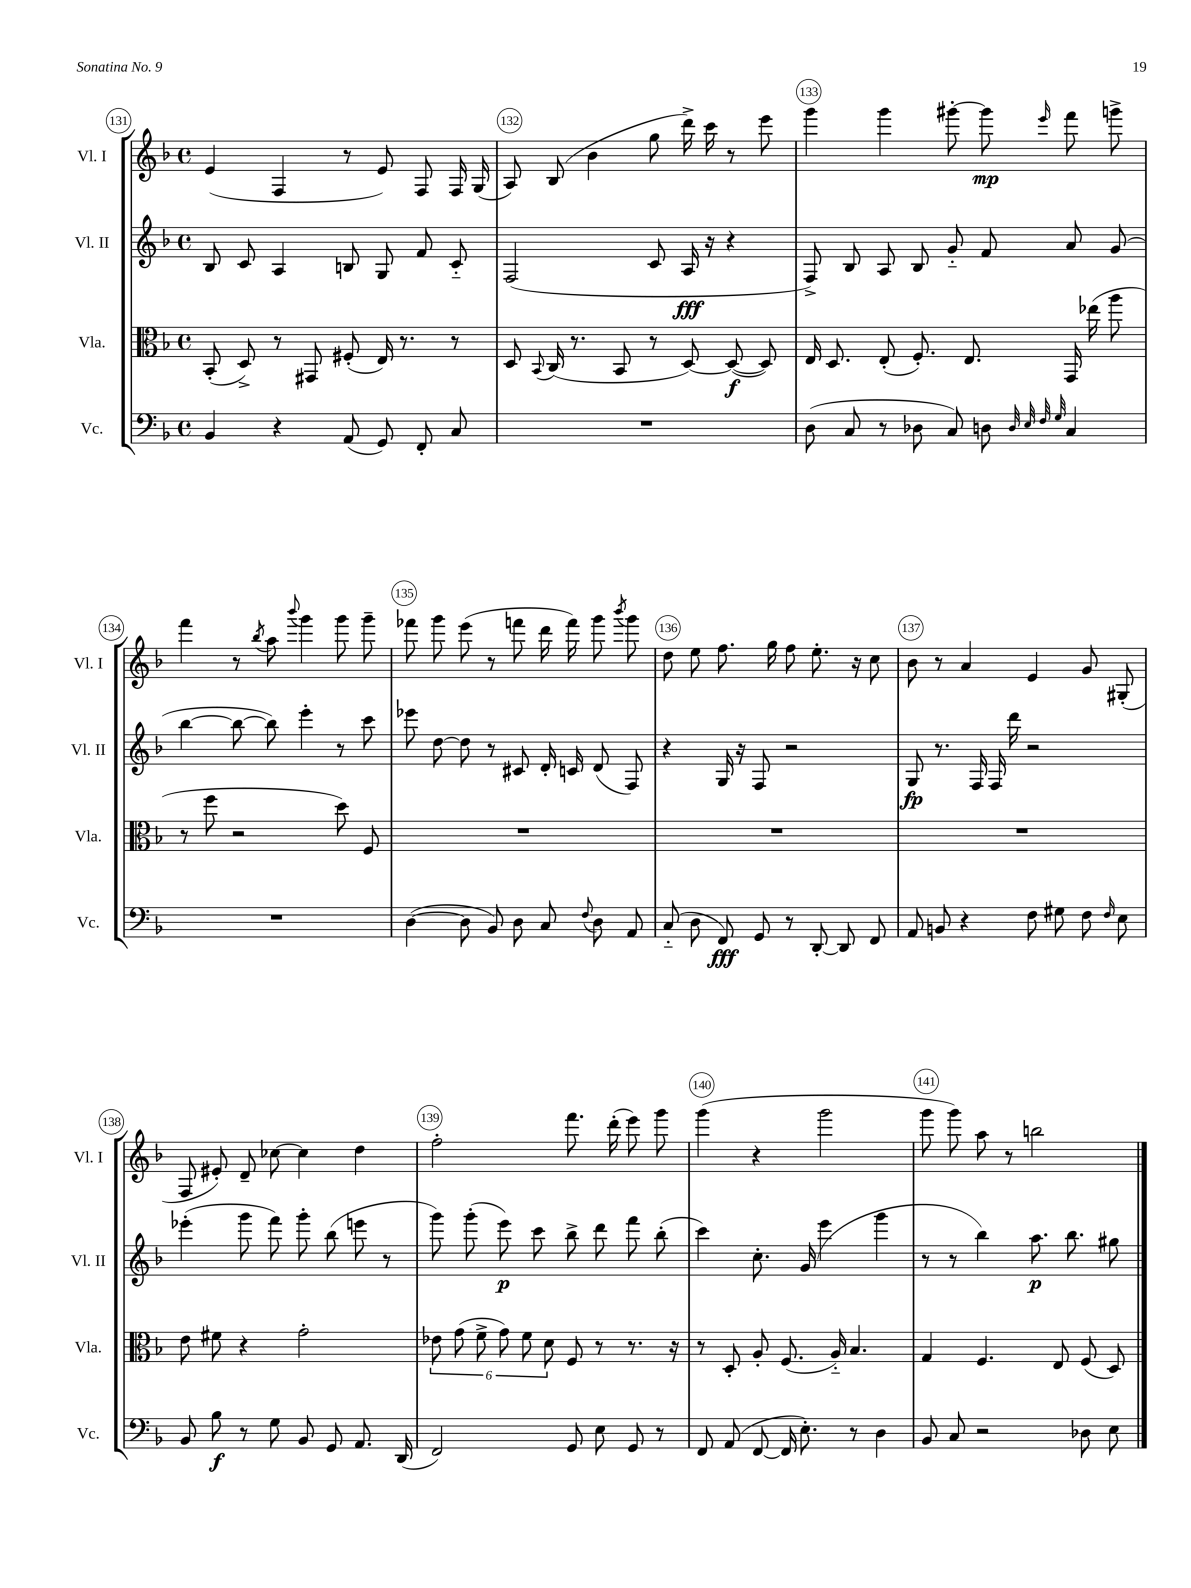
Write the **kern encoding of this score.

**kern	**kern	**kern	**kern
*staff4	*staff3	*staff2	*staff1
*clefF4	*clefC3	*clefG2	*clefG2
*k[b-]	*k[b-]	*k[b-]	*k[b-]
*M4/4	*M4/4	*M4/4	*M4/4
*met(c)	*met(c)	*met(c)	*met(c)
4BB-	(8BB-'	8B-	(4e
.	8D^)	8c	.
4r	8r	4A	4F
.	8GG#	.	.
(8AA	(8F#'	8B	8r
8GG)	16E)	8G	8e)
.	8.r	.	.
8FF'	.	8f	8F
8C	8r	8c'~	16F
.	.	.	(16G
=	=	=	=
1r	8D	(2F	8A)
.	8qqBB-	.	.
.	(16C	.	(8B-
.	8.r	.	.
.	.	.	4b-
.	8BB-	.	.
.	8r	8c	8gg
.	[8D)	16A	16ddd^)
.	.	16r	16ccc
.	(8D_	4r	8r
.	8D])	.	8eee
=	=	=	=
(8D	16E	8F^)	4ggg
.	8.D	.	.
8C	.	8B-	.
8r	(8E'	8A	4ggg
8D-	8.F')	8B-	.
8C)	.	8g'~	[8ggg#'
.	8.E	.	.
8D	.	8f	8ggg#]
32qqD	.	.	.
32qqE	.	.	.
32qqF	.	.	.
32qqG	.	.	16qqeee
4C	16GG	8a	8fff
.	(16ee-	.	.
.	8aa	(8g	8ggg^
=	=	=	=
1r	8r	[4bb-	4fff
.	8ff	.	.
.	2r	8bb-_	8r
.	.	.	8qbb-
.	.	8bb-])	8aa
.	.	.	8qqbbb-
.	.	4eee'	4ggg
.	8dd)	8r	8ggg
.	8F	8ccc	8ggg~
=	=	=	=
([4D	1r	8eee-	8fff-
.	.	[8dd	8ggg
8D]	.	8dd]	(8eee
8BB-)	.	8r	8r
8D	.	8c#	8fff
8C	.	16d'	16ddd
.	.	16c	16fff)
8qqF	.	.	.
8D	.	(8d	8ggg
.	.	.	8qbbb-
8AA	.	8F)	8ggg
=	=	=	=
(8C'~	1r	4r	8dd
8D	.	.	8ee
8FF)	.	16G	8.ff
.	.	16r	.
8GG	.	8F	.
.	.	.	16gg
8r	.	2r	8ff
[8DD'	.	.	8.ee'
8DD]	.	.	.
.	.	.	16r
8FF	.	.	8cc
=	=	=	=
8AA	1r	8G	8b-
8BB	.	8.r	8r
4r	.	.	4a
.	.	16F	.
.	.	16F	.
.	.	16ddd	.
8F	.	2r	4e
8G#	.	.	.
8F	.	.	8g
16qqF	.	.	.
8E	.	.	(8G#'
=	=	=	=
8BB-	8e	(4eee-'	8F
8B-	8f#	.	8e#')
8r	4r	8ggg	8d~
8G	.	8fff)	[8cc-
8BB-	2g'	8ggg'	4cc-]
8GG	.	(8bb-	.
8.AA	.	8eee	4dd
.	.	8r	.
(16DD	.	.	.
=	=	=	=
2FF)	12e-	8ggg)	2ff'
.	(12g	.	.
.	.	(8ggg'	.
.	12f^	.	.
.	12g)	8eee)	.
.	12f	.	.
.	.	8ccc	.
.	12d	.	.
8GG	8F	8bb-^	8.fff
8E	8r	8ddd	.
.	.	.	(16ddd'
8GG	8.r	8fff	8eee)
8r	.	(8bb-'	8ggg
.	16r	.	.
=	=	=	=
8FF	8r	4ccc)	(4ggg
(8AA	8D'	.	.
[8FF	8A'	8.cc'	4r
16FF]	(8.F	.	.
8.E')	.	(16g	.
.	.	4eee	2ggg
.	16A'~)	.	.
8r	4.B-	.	.
4D	.	4ggg	.
=	=	=	=
8BB-	4G	8r	8ggg
8C	.	8r	8ggg)
2r	4.F	4bb-)	8aa
.	.	.	8r
.	.	8.aa	2bb
.	8E	.	.
.	.	8.bb-	.
8D-	(8F	.	.
8E	8D)	8gg#	.
==	==	==	==
*-	*-	*-	*-
